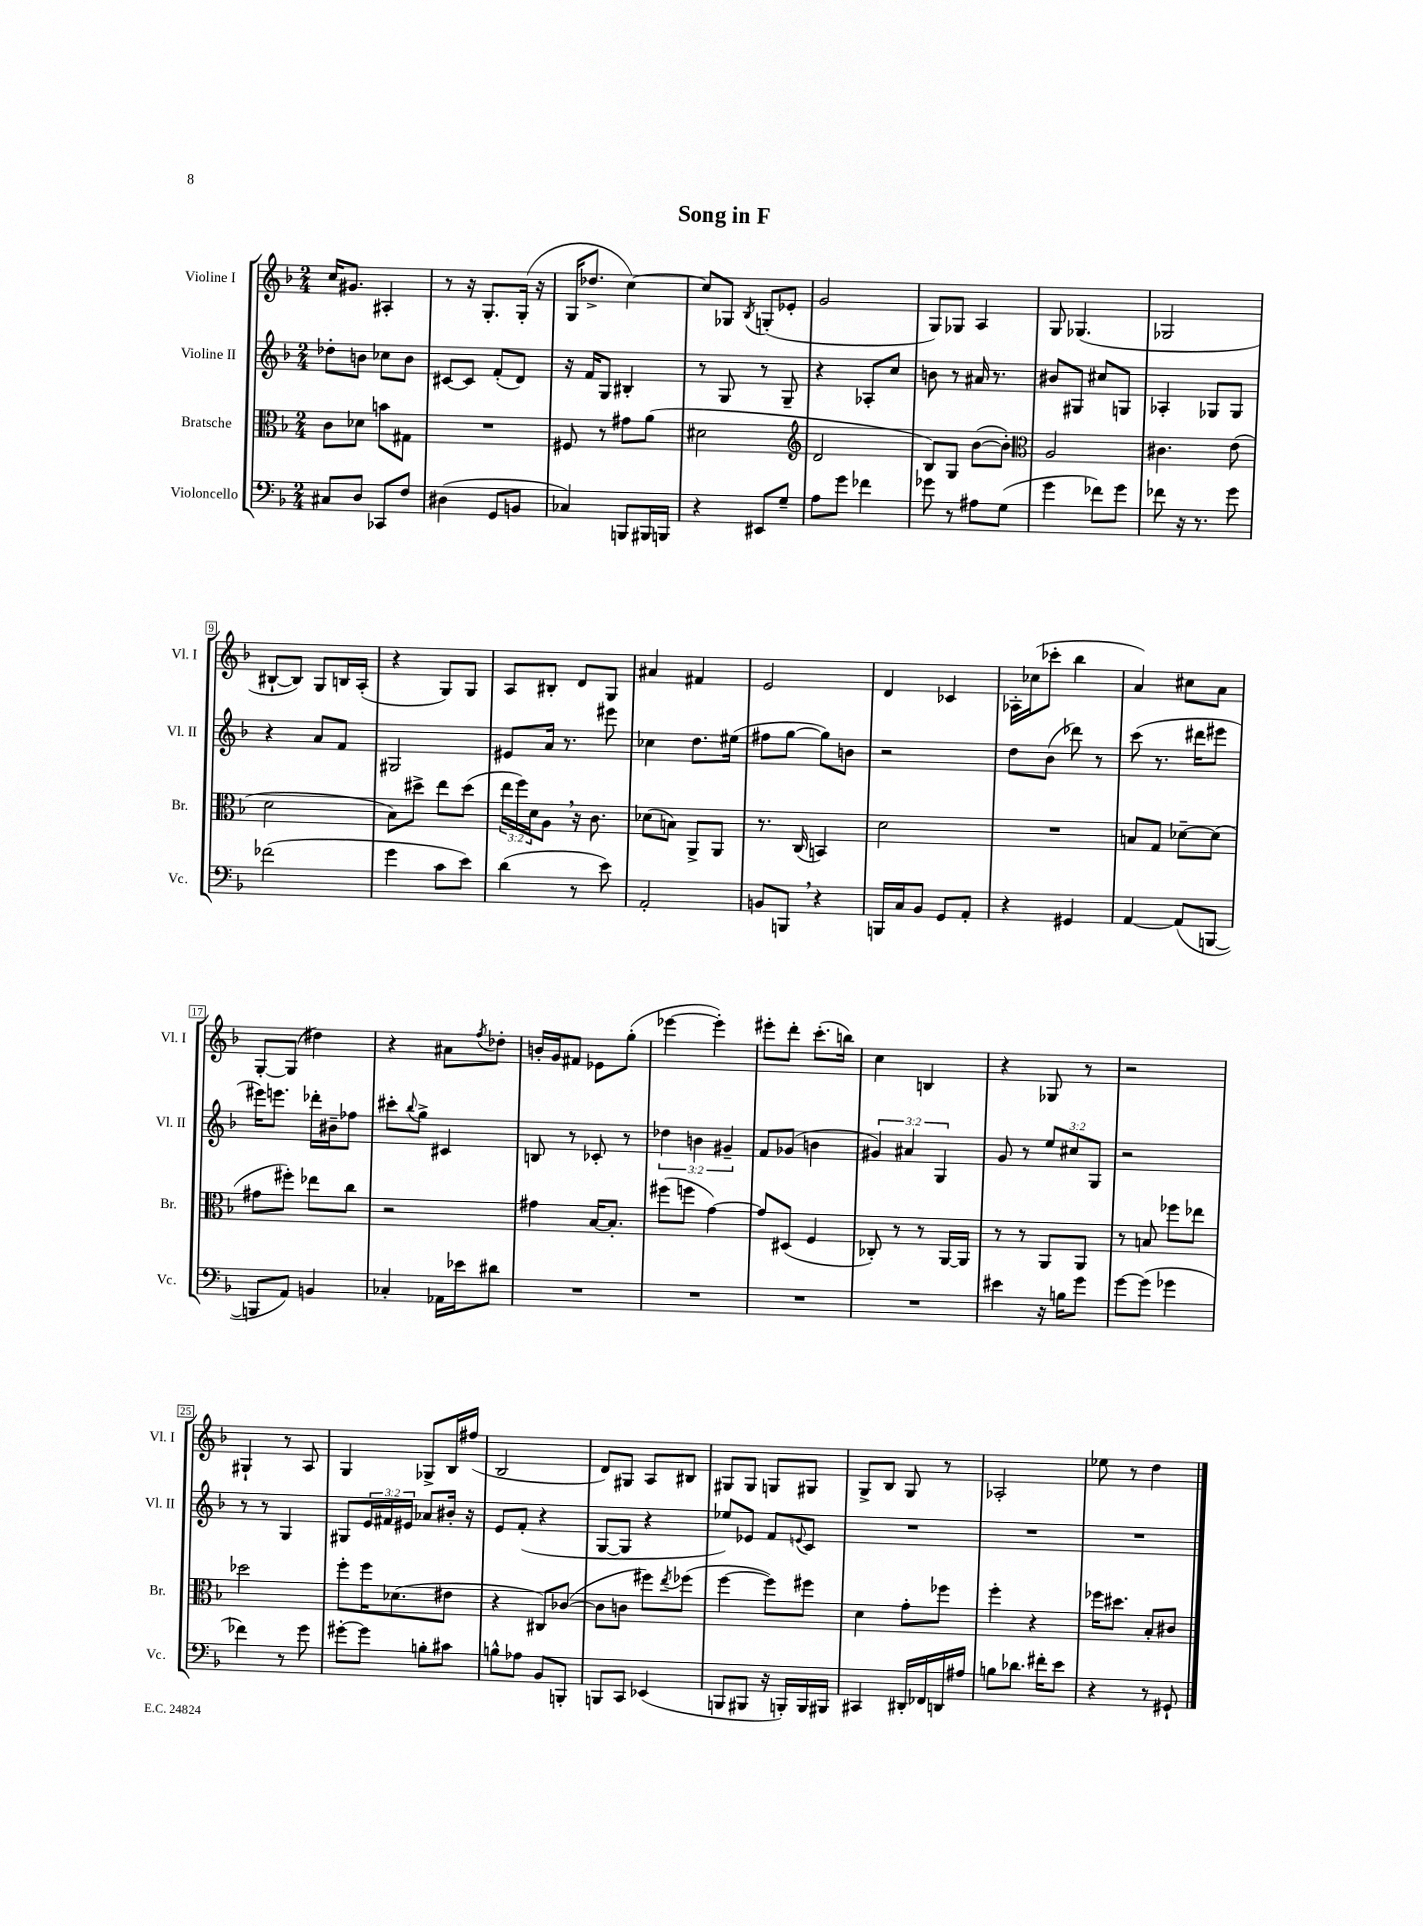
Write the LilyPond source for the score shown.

\header { title = "Song in F" }
<<
\new StaffGroup <<
\new Staff = "s0" \with { instrumentName = "Violine I" shortInstrumentName = "Vl. I" } {
    \clef treble \key f \major \numericTimeSignature \time 2/4
    c''16 gis'8. ais4-. |
    r8 r16 g8.-. g16-.( r16 |
    g16 des''8.-> c''4~) |
    c''8 ges8 \acciaccatura { bes8 } g8-.( ees'8-. |
    g'2 |
    g8) ges8 a4 |
    g8 ges4.( |
    ges2 |
    bis8~-! bis8) g8 b16 a16-.( |
    r4 g8) g8 |
    a8 bis8-. d'8 g8 |
    ais'4 fis'4 |
    e'2 |
    d'4 ces'4 |
    aes16-. ces''16( ces'''8-. bes''4 |
    a'4) cis''8 a'8 |
    g8~-. g8( dis''4) |
    r4 ais'8 \acciaccatura { f''8 } des''8-. |
    b'16-. g'16 fis'8 ees'8 g''8-.( |
    ees'''4~ ees'''4-.) |
    eis'''8-. d'''8-. c'''8.-.( b''16) |
    c''4 b4 |
    r4 ges8 r8 |
    r2 |
    gis4-! r8 a8 |
    g4 ges8-> bes16 fis''16( |
    bes2 |
    d'8) gis8 a8 bis8 |
    gis8 gis8 g8 gis8 |
    g8-> bes8 g8 r8 |
    aes2-. |
    ees''8 r8 d''4 \bar "|." |
}
\new Staff = "s1" \with { instrumentName = "Violine II" shortInstrumentName = "Vl. II" } {
    \clef treble \key f \major \numericTimeSignature \time 2/4 \override Staff.TupletNumber.text = #tuplet-number::calc-fraction-text
    des''8-. b'8 ces''8 b'8 |
    cis'8~ cis'8 f'8-.( d'8) |
    r16 f'16 g8 bis4-. |
    r8 g8 r8 g8-- |
    r4 aes8-. c''8 |
    b'8 r8 ais'16 r8. |
    bis'8 gis8 cis''8 g8 |
    aes4-. ges8 ges8 |
    r4 a'8 f'8 |
    gis2 |
    eis'8 a'16 r8. eis'''8 |
    ces''4 d''8. eis''16( |
    fis''8 g''8~ g''8) b'8 |
    r2 |
    d''8 bes'8( des'''8) r8 |
    c'''8( r8. dis'''16 eis'''8 |
    eis'''16) e'''8. des'''16-. bis'16-- fes''8 |
    cis'''8-. \appoggiatura { bes''8 } g''8-> cis'4 |
    b8 r8 ces'8-. r8 |
    \tuplet 3/2 { des''4 b'4 gis'4-- } |
    f'8 ges'8( b'4 |
    \tuplet 3/2 { gis'4) ais'4 g4 } |
    g'8 r8 \tuplet 3/2 { e''8 cis''8 g8 } |
    r2 |
    r8 r8 g4 |
    gis8 \tuplet 3/2 { e'16 fis'16 eis'16 } aes'8 bis'16-. r16 |
    e'8 f'8-.( r4 |
    g8~ g8 r4 |
    ees''8) ees'8 f'8 \appoggiatura { e'8 } c'8 |
    R2 |
    R2 |
    R2 \bar "|." |
}
\new Staff = "s2" \with { instrumentName = "Bratsche" shortInstrumentName = "Br." } {
    \clef alto \key f \major \numericTimeSignature \time 2/4 \override Staff.TupletNumber.text = #tuplet-number::calc-fraction-text
    c'8 des'8 b'8 gis8 |
    R2 |
    fis8 r8 gis'8 a'8( |
    dis'2 |
    \clef treble d'2 |
    bes8) g8 bes'8~( bes'8-.) |
    \clef alto a2 |
    cis'4. e'8( |
    d'2 |
    bes8) dis''8-> e''8 dis''8( |
    \tuplet 3/2 { e''16 f''16) d'16 } a8 \breathe r16 c'8. |
    des'8( b8) a,8-> a,8 |
    r8. c16( b,4) |
    d'2 |
    R2 |
    b8 g8 des'8~-- des'8( |
    gis'8 fis''8-.) ees''8 c''8 |
    r2 |
    gis'4 bes16~ bes8.-. |
    fis''8( f''8 g'4~) |
    g'8 dis8( f4 |
    ces8-.) r8 r8 a,16~ a,16 |
    r8 r8 a,8 a,8 |
    r8 b8 fes''8 ees''8 |
    des''2 |
    f''8-. f''16 des'8.( eis'8 |
    r4 cis8) ces'8~( |
    ces'8 c'8 fis''8) \acciaccatura { e''8 } fes''8( |
    f''4~ f''8) fis''8 |
    d'4 g'8-. fes''8 |
    f''4-. r4 |
    fes''16 dis''8. bes8-. cis'8 \bar "|." |
}
\new Staff = "s3" \with { instrumentName = "Violoncello" shortInstrumentName = "Vc." } {
    \clef bass \key f \major \numericTimeSignature \time 2/4
    cis8 d8 ces,8 f8 |
    dis4( g,8 b,8 |
    ces4) b,,8 bis,,16 b,,16 |
    r4 eis,8 g8-- |
    a8 g'8 fes'4 |
    ges'8 r8 ais8 g8( |
    g'4 fes'8) g'8 |
    fes'8 r16 r8. g'8 |
    fes'2( |
    g'4 c'8 e'8) |
    d'4( r8 e'8) |
    a,2-. |
    b,8 b,,8 \breathe r4 |
    b,,16 c16 bes,8 g,8 a,8-. |
    r4 gis,4 |
    a,4~ a,8( b,,8~ |
    b,,8 a,8) b,4 |
    ces4-. aes,16 ees'16 dis'8 |
    R2 |
    R2 |
    R2 |
    R2 |
    eis'4 r16 b16 g'8 |
    g'8~ g'8( ges'4 |
    fes'4) r8 g'8 |
    gis'8~-. gis'8 b8-. cis'8 |
    b8-^ aes8 bes,8 b,,8-. |
    b,,8 c,8 ees,4( |
    b,,8 bis,,8 r16 b,,16-.) b,,16 bis,,16 |
    cis,4 dis,16-. fes,16 d,16 ais16 |
    b8 des'8. fis'16-. e'8 |
    r4 r8 gis,8-! \bar "|." |
}
>>
>>
\layout { \context { \Score \override BarNumber.stencil = #(make-stencil-boxer 0.1 0.3 ly:text-interface::print) } }
